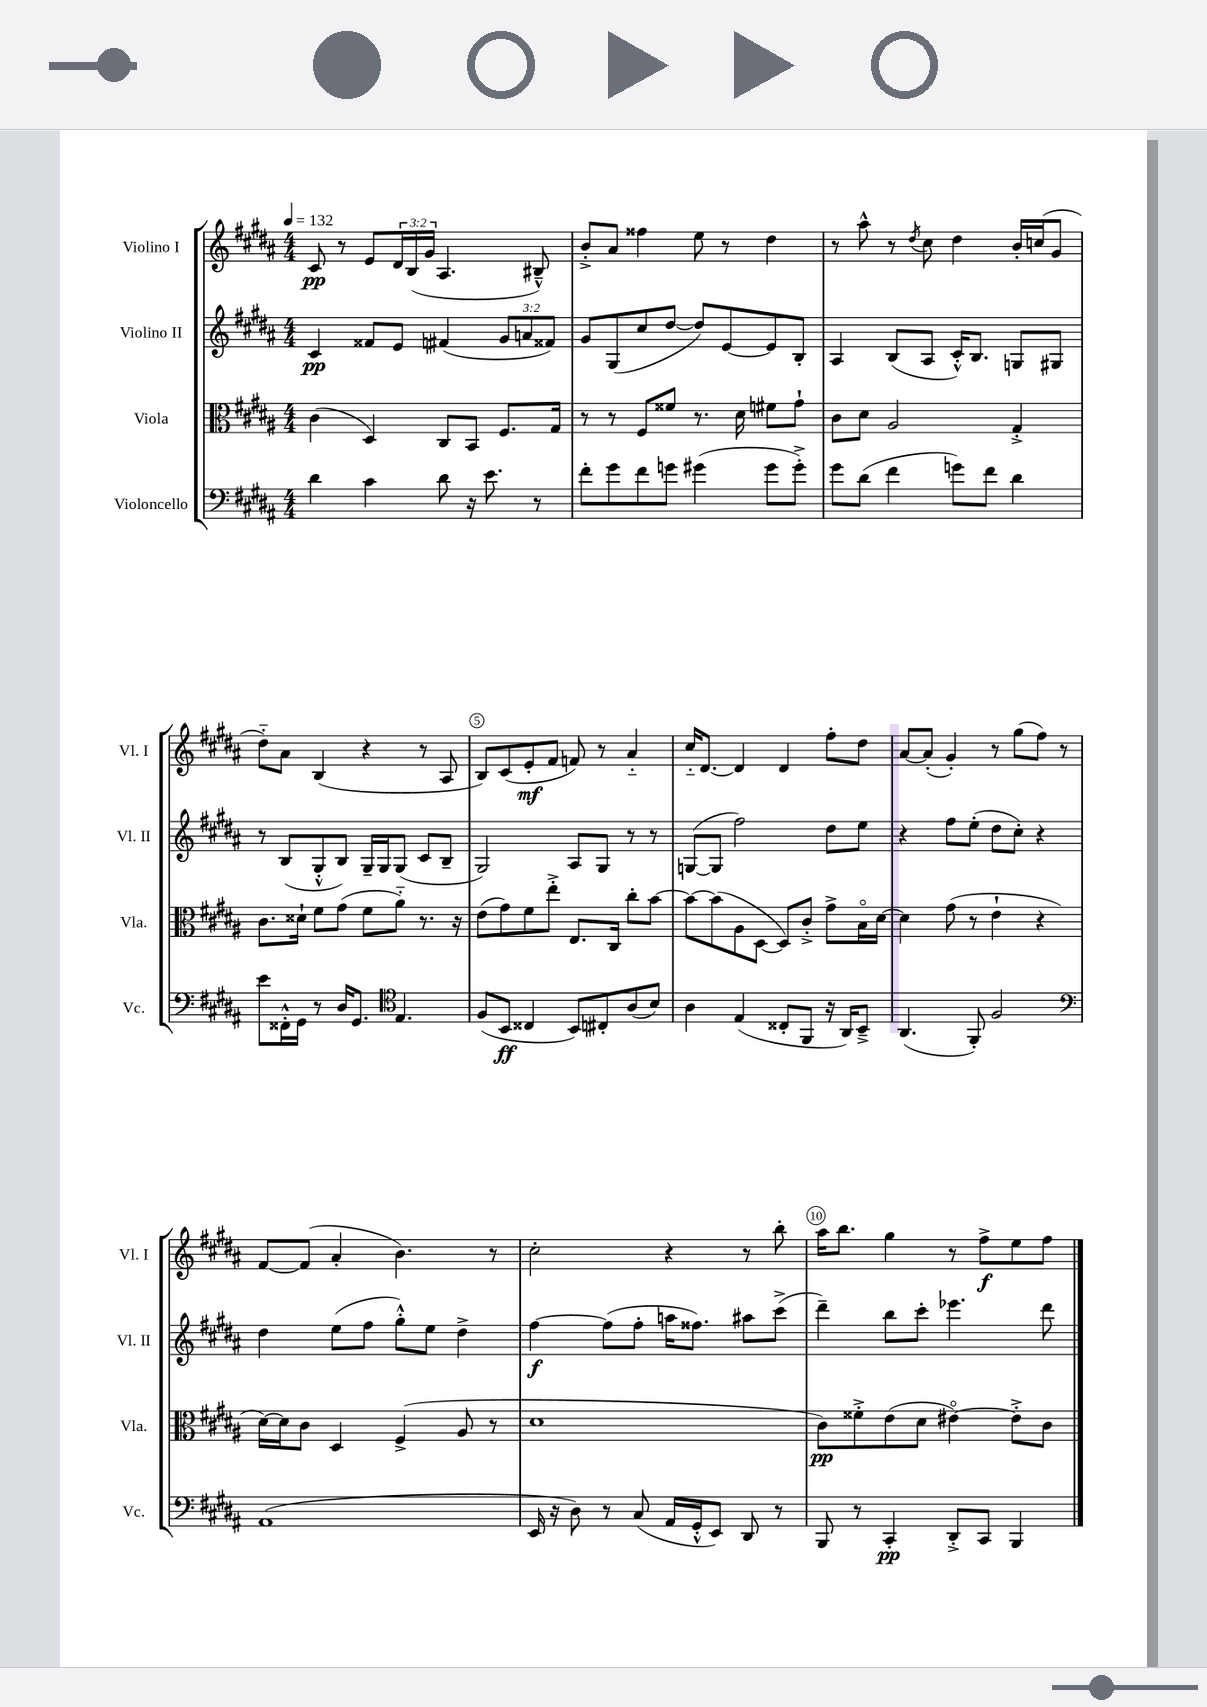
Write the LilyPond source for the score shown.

<<
\new StaffGroup <<
\new Staff = "s0" \with { instrumentName = "Violino I" shortInstrumentName = "Vl. I" } {
    \clef treble \key b \major \numericTimeSignature \time 4/4 \override Staff.TupletNumber.text = #tuplet-number::calc-fraction-text \tempo 4 = 132
    cis'8\pp r8 e'8 \tuplet 3/2 { dis'16 b16( gis'16 } ais4. bis8---^) |
    b'8-.-> ais'8 fisis''4 e''8 r8 dis''4 |
    r8 ais''8-^ r8 \acciaccatura { dis''8 } cis''8 dis''4 b'16-. c''16( gis'8 |
    dis''8-_) ais'8 b4( r4 r8 ais8 |
    b8) cis'8( e'8-.\mf fis'8 f'8) r8 ais'4-_ |
    cis''16-_ dis'8.~ dis'4 dis'4 fis''8-. dis''8 |
    ais'8~ ais'8-.( gis'4-.) r8 gis''8( fis''8) r8 |
    fis'8~ fis'8( ais'4-. b'4.) r8 |
    cis''2-. r4 r8 b''8-. |
    ais''16 b''8. gis''4 r8 fis''8->\f e''8 fis''8 \bar "|." |
}
\new Staff = "s1" \with { instrumentName = "Violino II" shortInstrumentName = "Vl. II" } {
    \clef treble \key b \major \numericTimeSignature \time 4/4 \override Staff.TupletNumber.text = #tuplet-number::calc-fraction-text
    cis'4\pp fisis'8 e'8 fis'4( \tuplet 3/2 { gis'8 a'8 fisis'8) } |
    gis'8 gis8( cis''8 dis''8~ dis''8) e'8~ e'8 b8-. |
    ais4 b8( ais8 cis'16-.-^) b8. g8 gis8 |
    r8 b8( gis8-.-^ b8) gis16-- gis16 gis8( cis'8 b8-- |
    gis2) ais8 gis8 r8 r8 |
    g8~( g8 fis''2) dis''8 e''8 |
    r4 fis''8 e''8-.( dis''8 cis''8-.) r4 |
    dis''4 e''8( fis''8 gis''8-.-^) e''8 dis''4-> |
    fis''4~\f fis''8( fis''8-. a''16 fisis''8.) ais''8 cis'''8->( |
    dis'''4--) b''8 cis'''8-. ees'''4. dis'''8 \bar "|." |
}
\new Staff = "s2" \with { instrumentName = "Viola" shortInstrumentName = "Vla." } {
    \clef alto \key b \major \numericTimeSignature \time 4/4
    cis'4( dis4) cis8 b,8 fis8. gis16 |
    r8 r8 fis8 fisis'8 r8. dis'16 fis'8 gis'8-! |
    cis'8 dis'8 ais2 gis4-.-> |
    cis'8. disis'16-! fis'8 gis'8( fis'8 ais'8-_) r8. r16 |
    e'8( gis'8) fis'8 e''8-.-> e8. cis16 cis''8-. b'8~ |
    b'8~ b'8( ais8 dis8~ dis8) cis'8-.-> gis'8-> b16\flageolet dis'16~ |
    dis'4 gis'8( r8 e'4-! r4 |
    dis'16~) dis'16 cis'8 dis4 fis4->( ais8 r8 |
    dis'1 |
    cis'8\pp) fisis'8-.-> e'8( dis'8 eis'4~\flageolet) eis'8-.-> cis'8 \bar "|." |
}
\new Staff = "s3" \with { instrumentName = "Violoncello" shortInstrumentName = "Vc." } {
    \clef bass \key b \major \numericTimeSignature \time 4/4
    dis'4 cis'4 dis'8 r16 e'8. r8 |
    fis'8-. gis'8 fis'8 g'8 gis'4( gis'8 gis'8-.->) |
    gis'8 dis'8( fis'4 g'8) fis'8 dis'4 |
    e'8 fisis,16-.-^ gis,16 r8 dis16 gis,8. \clef tenor e4. |
    fis8( b,8\ff cisis4 b,8) cis8-. ais8( b8) |
    ais4 e4( cisis8-. fis,8 r16 ais,16) b,8---> |
    ais,4.( fis,8-.) fis2 |
    \clef bass ais,1( |
    e,16 r16 dis8) r8 cis8( ais,16 gis,16-.-^ e,8) dis,8 r8 |
    b,,8 r8 cis,4-.\pp dis,8-.-> cis,8 b,,4 \bar "|." |
}
>>
>>
\layout { \context { \Score \override BarNumber.break-visibility = ##(#f #t #t) barNumberVisibility = #(every-nth-bar-number-visible 5) \override BarNumber.stencil = #(make-stencil-circler 0.1 0.3 ly:text-interface::print) } }
